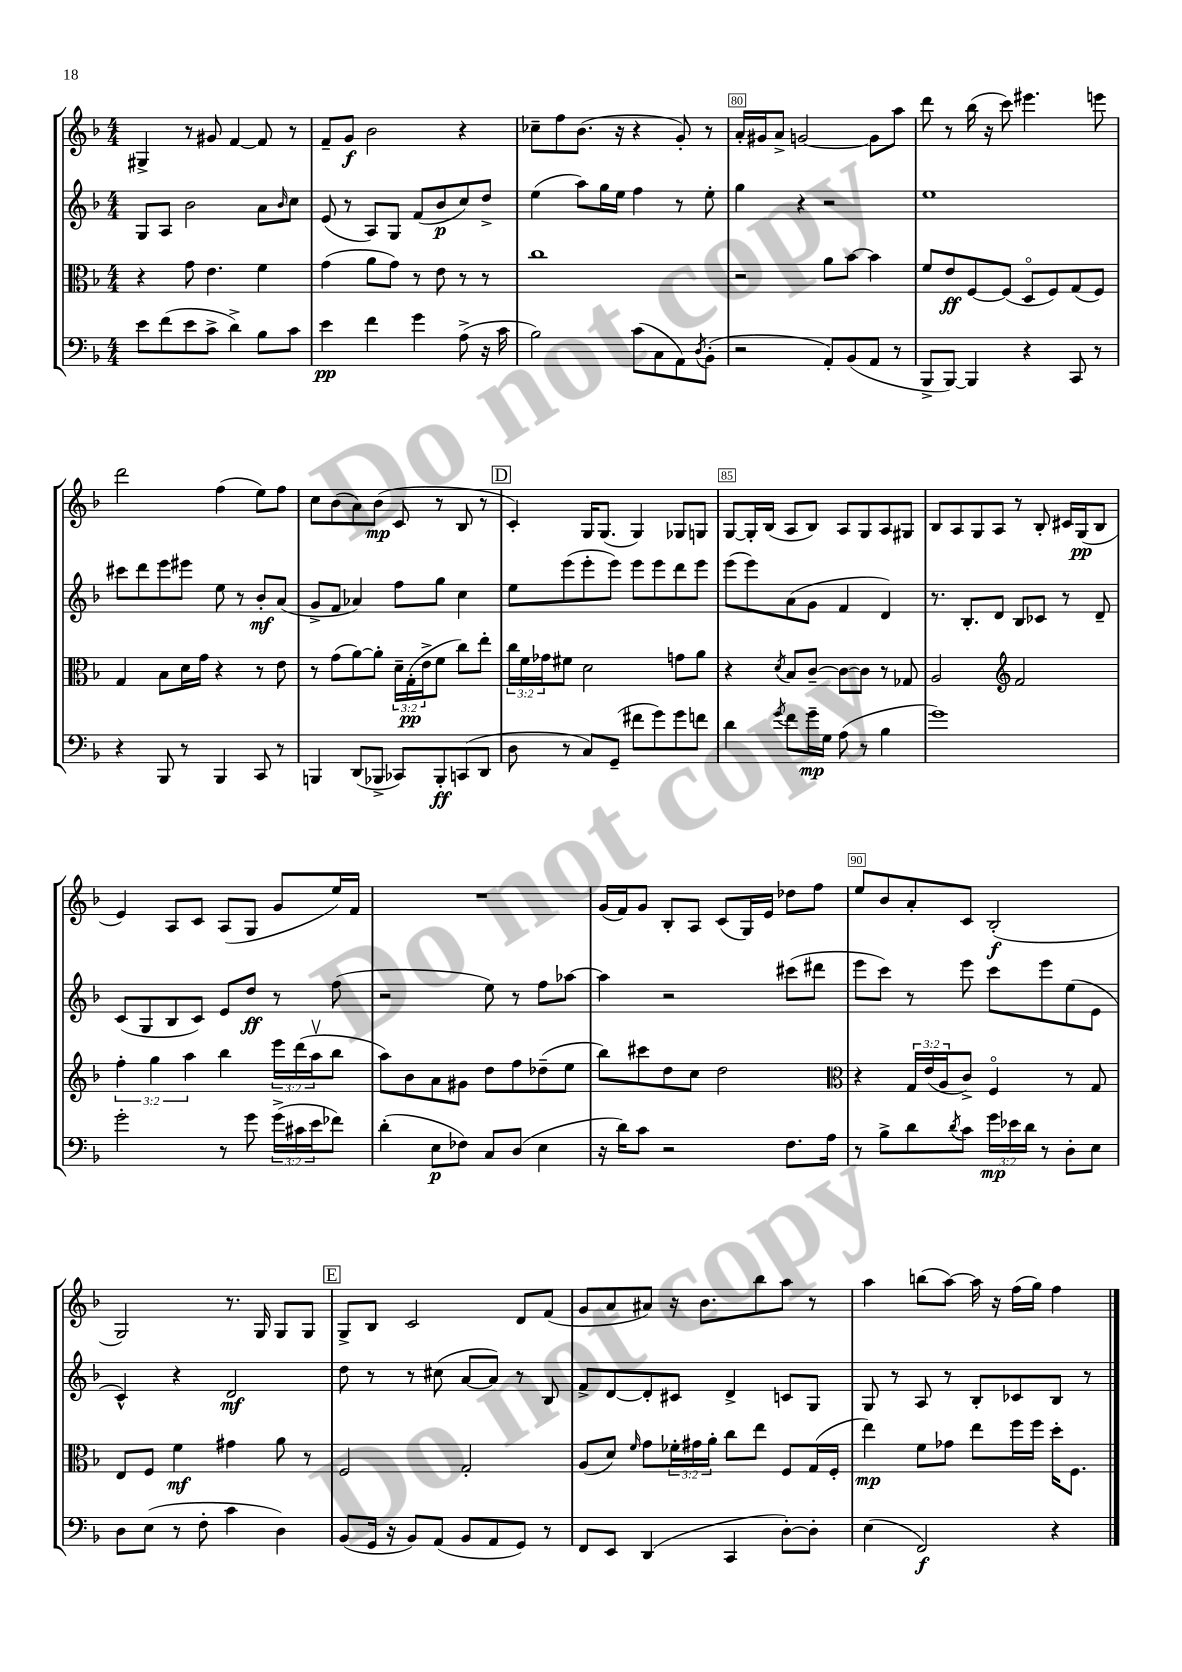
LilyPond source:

<<
\new StaffGroup <<
\new Staff = "s0" {
    \clef treble \key f \major \numericTimeSignature \time 4/4
    gis4-> r8 gis'8 f'4~ f'8 r8 |
    f'8-- g'8\f bes'2 r4 |
    ces''8-- f''8 bes'8.( r16 r4 g'8-.) r8 |
    a'16-. gis'16 a'8-> g'2~ g'8 a''8 |
    d'''8 r8 bes''16( r16 c'''8) eis'''4. e'''8 |
    d'''2 f''4( e''8) f''8 |
    c''8 bes'8( a'8) bes'8\mp( c'8 r8 bes8 r8 |
    \mark \markup { \box "D" } c'4-.) g16 g8.( g4) ges8 g8 |
    g8~ g16-. bes16( a8 bes8) a8 g8 a8 gis8 |
    bes8 a8 g8 a8 r8 bes8-. cis'16 g16\pp( bes8 |
    e'4) a8 c'8 a8( g8 g'8 e''16) f'16 |
    R1 |
    g'16( f'16) g'8 bes8-. a8 c'8( g16) e'16 des''8 f''8 |
    e''8 bes'8 a'8-. c'8 bes2-.\f( |
    g2) r8. g16 g8 g8 |
    \mark \markup { \box "E" } g8-> bes8 c'2 d'8 f'8( |
    g'8 a'8 ais'8) r16 bes'8. bes''8 a''8 r8 |
    a''4 b''8( a''8~) a''16 r16 f''16( g''16) f''4 \bar "|." |
}
\new Staff = "s1" {
    \clef treble \key f \major \numericTimeSignature \time 4/4
    g8 a8 bes'2 a'8 \grace { bes'16 } c''8 |
    e'8( r8 a8) g8 f'8( bes'8\p c''8) d''8-> |
    e''4( a''8) g''16 e''16 f''4 r8 e''8-. |
    g''4 r4 r2 |
    e''1 |
    cis'''8 d'''8 e'''8 eis'''8 e''8 r8 bes'8-.\mf a'8( |
    g'8-> f'8 aes'4) f''8 g''8 c''4 |
    \mark \markup { \box "D" } e''8 e'''8( e'''8-. e'''8) e'''8 e'''8 d'''8 e'''8 |
    e'''8( e'''8) a'8( g'8 f'4 d'4) |
    r8. bes8.-. d'8 bes8 ces'8 r8 d'8-- |
    c'8( g8 bes8 c'8) e'8 d''8\ff r8 f''8( |
    r2 e''8) r8 f''8 aes''8~ |
    aes''4 r2 cis'''8( dis'''8 |
    e'''8 c'''8) r8 e'''8 c'''8 e'''8 e''8( e'8 |
    c'4-^) r4 d'2\mf |
    \mark \markup { \box "E" } d''8 r8 r8 cis''8( a'8~ a'8) r8 bes8 |
    f'8-> d'8~ d'8-. cis'8 d'4-> c'8 g8 |
    g8 r8 a8 r8 bes8-. ces'8 bes8 r8 \bar "|." |
}
\new Staff = "s2" {
    \clef alto \key f \major \numericTimeSignature \time 4/4 \override Staff.TupletNumber.text = #tuplet-number::calc-fraction-text
    r4 g'8 e'4. f'4 |
    g'4( a'8 g'8) r8 e'8 r8 r8 |
    c''1 |
    r2 a'8 bes'8~ bes'4 |
    f'8 e'8\ff f8~ f8( d8\flageolet f8) g8( f8) |
    g4 bes8 d'16 g'16 r4 r8 e'8 |
    r8 g'8( a'8~) a'8-. \tuplet 3/2 { d'16-- g16-.\pp( e'16-> } f'8 c''8) e''8-. |
    \mark \markup { \box "D" } \tuplet 3/2 { c''16 f'16 ges'16 } fis'8 d'2 g'8 a'8 |
    r4 \acciaccatura { d'8 } bes8 c'8~-- c'8~ c'8 r8 ges8 |
    a2 \clef treble f'2 |
    \tuplet 3/2 { f''4-. g''4 a''4 } bes''4 \tuplet 3/2 { e'''16 d'''16( a''16\upbow } bes''8 |
    a''8) bes'8 a'8 gis'8 d''8 f''8 des''8--( e''8 |
    bes''8) cis'''8 d''8 c''8 d''2 |
    \clef alto r4 \tuplet 3/2 { g16 e'16( a16 } c'8->) f4\flageolet r8 g8 |
    e8 f8 f'4\mf gis'4 a'8 r8 |
    \mark \markup { \box "E" } f2 g2-. |
    a8( d'8) \grace { f'16 } g'8 \tuplet 3/2 { fes'16-. gis'16 a'16-. } c''8 e''8 f8 g16( f16-. |
    e''4\mp) f'8 ges'8 e''8 f''16 f''16 d''16-. f8. \bar "|." |
}
\new Staff = "s3" {
    \clef bass \key f \major \numericTimeSignature \time 4/4 \override Staff.TupletNumber.text = #tuplet-number::calc-fraction-text
    e'8 f'8( e'8 c'8-> d'4->) bes8 c'8 |
    e'4\pp f'4 g'4 a8->( r16 c'16 |
    bes2) c'8( c8 a,8) \acciaccatura { d8 } bes,8-.( |
    r2 a,8-.) bes,8( a,8 r8 |
    bes,,8-> bes,,8~) bes,,4 r4 c,8 r8 |
    r4 bes,,8 r8 bes,,4 c,8 r8 |
    b,,4 d,8( bes,,8-> ces,8) bes,,8-.\ff c,8( d,8 |
    \mark \markup { \box "D" } d8 r8 c8) g,8--( fis'8 g'8) g'8 f'8 |
    d'4 \acciaccatura { g'8 } f'8 g'16--\mp g16 a8( r8 bes4 |
    g'1) |
    g'2-. r8 g'8 \tuplet 3/2 { g'16->( cis'16 e'16 } fes'8) |
    d'4-.( e8\p fes8) c8 d8( e4 |
    r16 d'16) c'8 r2 f8. a16 |
    r8 bes8-> d'8 \acciaccatura { d'8 } c'8 \tuplet 3/2 { g'16\mp ees'16 d'16 } r8 d8-. e8 |
    d8 e8( r8 f8-. c'4 d4) |
    \mark \markup { \box "E" } bes,8( g,16 r16 bes,8) a,8( bes,8 a,8 g,8) r8 |
    f,8 e,8 d,4( c,4 d8~-.) d8-. |
    e4( f,2\f) r4 \bar "|." |
}
>>
>>
\layout { \context { \Score currentBarNumber = #77 \override BarNumber.break-visibility = ##(#f #t #t) barNumberVisibility = #(every-nth-bar-number-visible 5) \override BarNumber.stencil = #(make-stencil-boxer 0.1 0.3 ly:text-interface::print) } }
